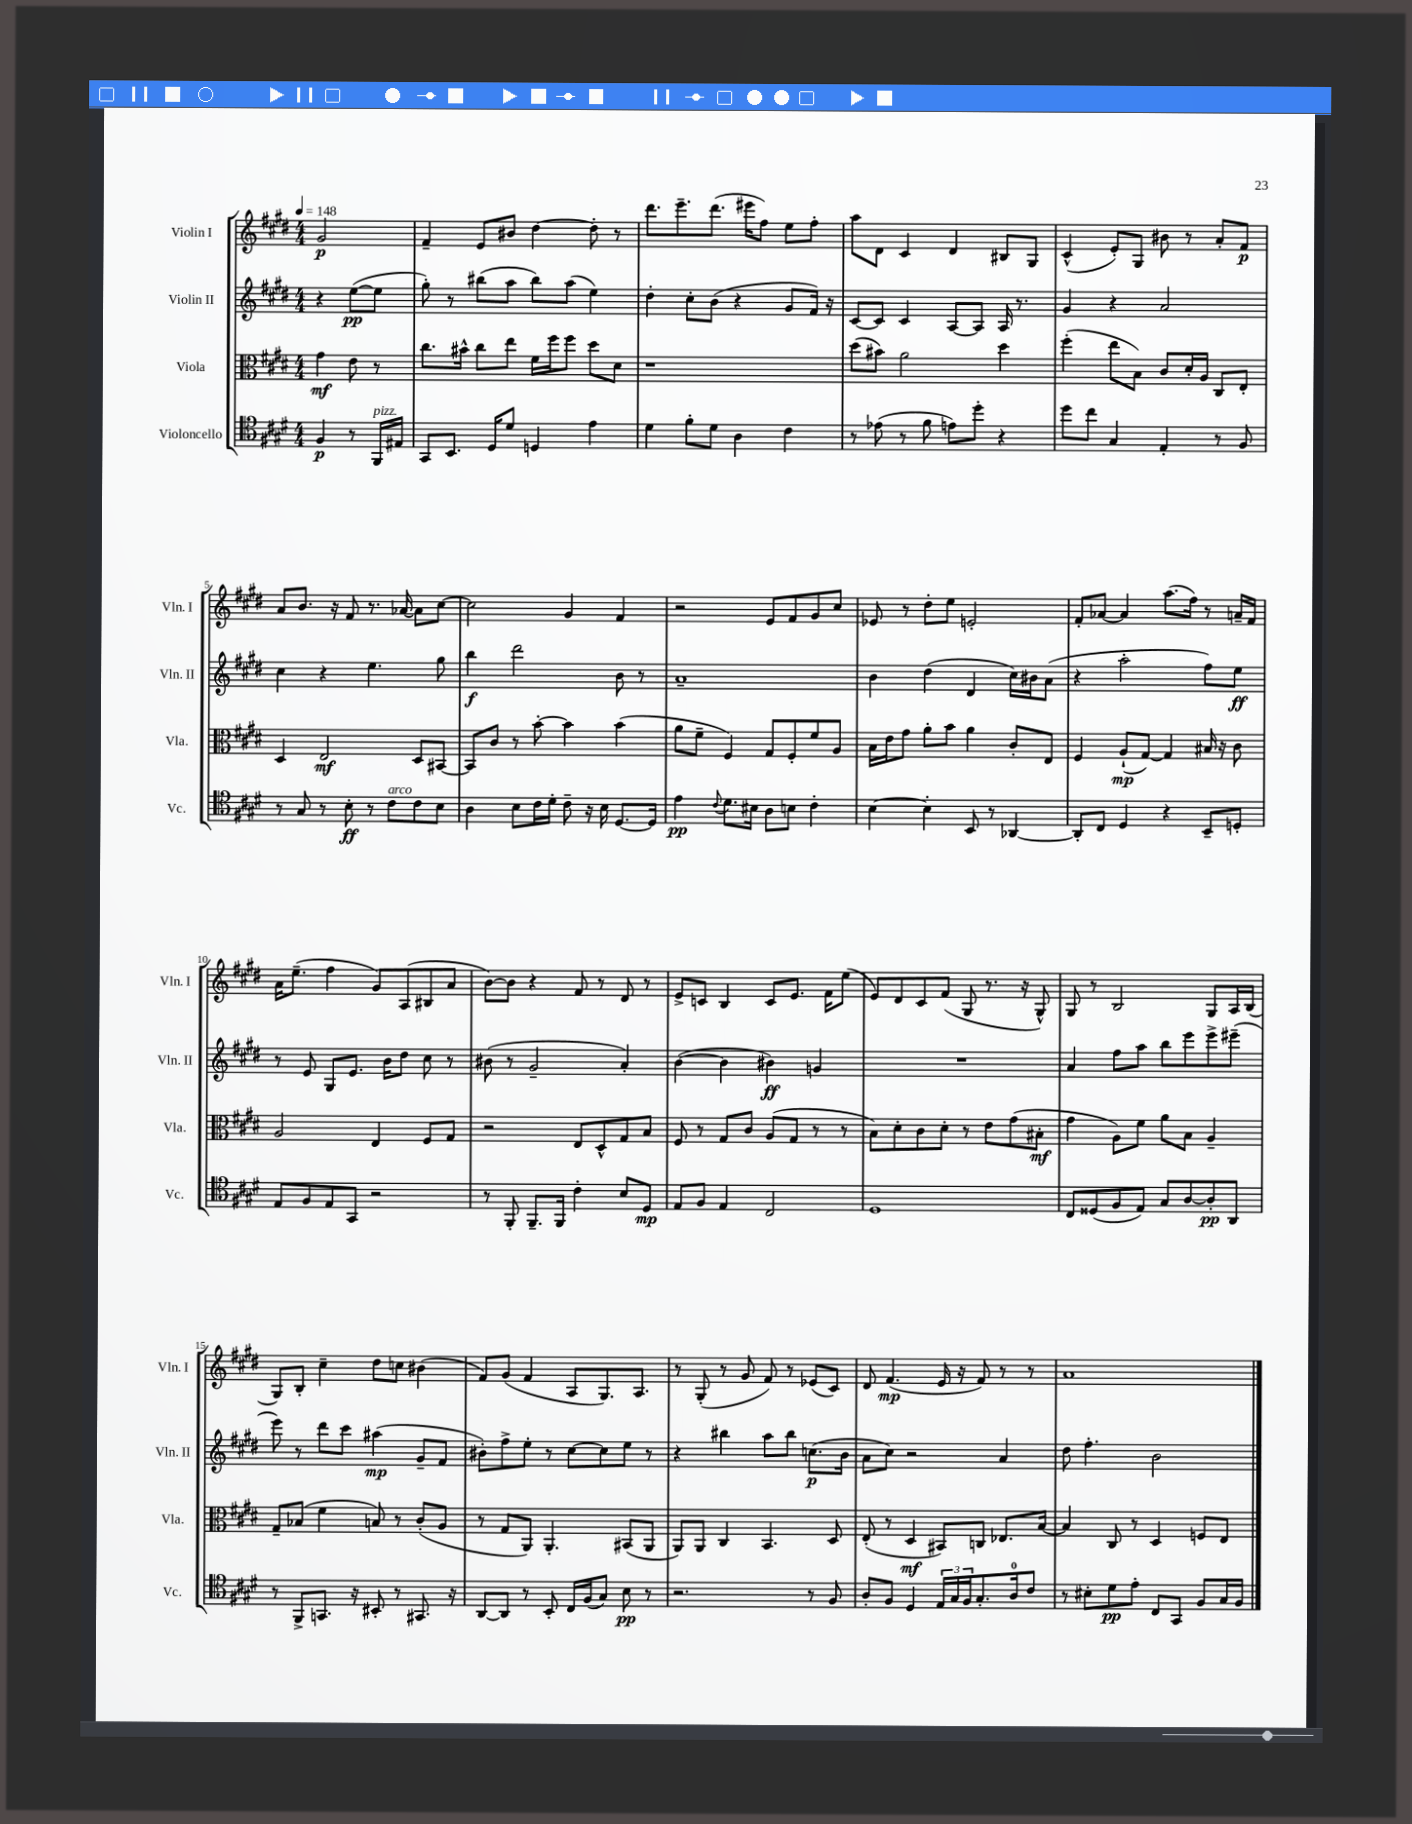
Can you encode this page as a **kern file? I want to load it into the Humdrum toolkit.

**kern	**dynam	**kern	**dynam	**kern	**dynam	**kern	**dynam
*part4	*part4	*part3	*part3	*part2	*part2	*part1	*part1
*staff4	*staff4	*staff3	*staff3	*staff2	*staff2	*staff1	*staff1
*I"Violoncello	*	*I"Viola	*	*I"Violin II	*	*I"Violin I	*
*I'Vc.	*	*I'Vla.	*	*I'Vln. II	*	*I'Vln. I	*
*clefC4	*	*clefC3	*	*clefG2	*	*clefG2	*
*k[f#c#g#d#]	*	*k[f#c#g#d#]	*	*k[f#c#g#d#]	*	*k[f#c#g#d#]	*
*M4/4	*	*M4/4	*	*M4/4	*	*M4/4	*
*MM148	*	*MM148	*	*MM148	*	*MM148	*
=	=	=	=	=	=	=	=
4F#/	p	4g#\	mf	4r	.	2g#/	p
8r	.	8e\	.	([8ee\L	pp	.	.
!LO:TX:a:i:t=pizz.	!	!	!	!	!	!	!
16FF#/LL	.	8r	.	8ee\J]	.	.	.
16E#X/JJ	.	.	.	.	.	.	.
=1	=1	=1	=1	=1	=1	=1	=1
8GG#/L	.	8.cc#\L	.	8gg#'\)	.	4f#~/	.
8.BB/J	.	.	.	8r	.	.	.
.	.	16b#X^^\Jk	.	.	.	.	.
.	.	8cc#\L	.	(8bb#X\L	.	8e/L	.
16D#/KL	.	.	.	.	.	.	.
8d#/J	.	8ee\J	.	8aa\J	.	8b#X/J	.
4Dn/	.	16f#\LL	.	8bb#\L)	.	[4dd#\	.
.	.	16ff#\J	.	.	.	.	.
.	.	8ff#\J	.	(8aa\J	.	.	.
4e\	.	8dd#\L	.	4ee\)	.	8dd#'\]	.
.	.	8d#\J	.	.	.	8r	.
=2	=2	=2	=2	=2	=2	=2	=2
4d#\	.	1r	.	4dd#'\	.	8.ddd#\L	.
.	.	.	.	.	.	8.eee~\	.
8f#'\L	.	.	.	8cc#'\L	.	.	.
8d#\J	.	.	.	(8b\J	.	(8.ddd#\J	.
4A\	.	.	.	4r	.	.	.
.	.	.	.	.	.	16eee#X\KL	.
.	.	.	.	.	.	8ff#\J)	.
4c#\	.	.	.	8g#/L	.	8ee\L	.
.	.	.	.	16f#/Jk)	.	8ff#'\J	.
.	.	.	.	16r	.	.	.
=3	=3	=3	=3	=3	=3	=3	=3
8r	.	(8dd#\L	.	[8c#/L	.	8aa\L	.
(8e-X\	.	8b#X\J)	.	8c#/J]	.	8d#\J	.
8r	.	2a\	.	4c#/	.	4c#/	.
8f#\	.	.	.	.	.	.	.
8en\L)	.	.	.	[8A/L	.	4d#/	.
8dd#'\J	.	.	.	8A/J]	.	.	.
4r	.	4dd#\	.	16A/	.	8B#X/L	.
.	.	.	.	8.r	.	.	.
.	.	.	.	.	.	8G#/J	.
=4	=4	=4	=4	=4	=4	=4	=4
8dd#\L	.	(4ff#'\	.	4g#/	.	(4c#^^/	.
8cc#\J	.	.	.	.	.	.	.
4G#/	.	8ee\L	.	4r	.	8e'/L)	.
.	.	8B\J)	.	.	.	8G#/J	.
4E'/	.	8c#/L	.	2a/	.	8b#X\	.
.	.	16d#'/L	.	.	.	8r	.
.	.	16A/JJ	.	.	.	.	.
8r	.	8C#/L	.	.	.	8a'/L	.
8F#/	.	8E'/J	.	.	.	8f#/J	p
!!LO:LB:g=z
=5	=5	=5	=5	=5	=5	=5	=5
8r	.	4D#/	.	4cc#\	.	8a/L	.
8G#/	.	.	.	.	.	8.b/J	.
8r	.	2E/	mf	4r	.	.	.
.	.	.	.	.	.	16r	.
8B'\	ff	.	.	.	.	8f#/	.
8r	.	.	.	4.ee\	.	8.r	.
!LO:TX:a:i:t=arco	!	!	!	!	!	!	!
8c#\L	.	.	.	.	.	.	.
.	.	.	.	.	.	[16a-X/	.
8c#\	.	8D#/L	.	.	.	8a-\L]	.
8B\J	.	[8BB#X/J	.	8gg#\	.	[8cc#\J	.
=6	=6	=6	=6	=6	=6	=6	=6
4A\	.	8BB#/L]	.	4bb\	f	2cc#\]	.
.	.	8c#/J	.	.	.	.	.
8B\L	.	8r	.	2ddd#\	.	.	.
16c#\L	.	[8b'\	.	.	.	.	.
16d#'\JJ	.	.	.	.	.	.	.
8c#~\	.	4b\]	.	.	.	4g#/	.
16r	.	.	.	.	.	.	.
16B\	.	.	.	.	.	.	.
[8.D#/L	.	(4b\	.	8b\	.	4f#/	.
.	.	.	.	8r	.	.	.
16D#/Jk]	.	.	.	.	.	.	.
=7	=7	=7	=7	=7	=7	=7	=7
4e\	pp	8a\L	.	1a~	.	2r	.
.	.	8f#~\J	.	.	.	.	.
8qqc#/	.	.	.	.	.	.	.
8.d#\L	.	4F#/)	.	.	.	.	.
16B#X\Jk	.	.	.	.	.	.	.
8A\L	.	8G#/L	.	.	.	8e/L	.
8Bn\J	.	8F#'/	.	.	.	8f#/	.
4c#'\	.	8f#/	.	.	.	8g#/	.
.	.	8A/J	.	.	.	8cc#/J	.
=8	=8	=8	=8	=8	=8	=8	=8
[4B\	.	16B\LL	.	4b\	.	8e-X/	.
.	.	16e\J	.	.	.	.	.
.	.	8g#\J	.	.	.	8r	.
4B'\]	.	8a'\L	.	(4dd#\	.	8dd#'\L	.
.	.	8b\J	.	.	.	8ee\J	.
8BB/	.	4a\	.	4d#/	.	2en'/	.
8r	.	.	.	.	.	.	.
[4AA-X/	.	8c#'/L	.	16cc#\LL)	.	.	.
.	.	.	.	16b#X\J	.	.	.
.	.	8E/J	.	(8a\J	.	.	.
=9	=9	=9	=9	=9	=9	=9	=9
8AA-'/L]	.	4F#/	.	4r	.	8f#'/L	.
8C#/J	.	.	.	.	.	[8a-X/J	.
4D#/	.	(8A`/L	mp	2aa'\	.	4a-/]	.
.	.	[8G#/J)	.	.	.	.	.
4r	.	4G#/]	.	.	.	(8.aa\L	.
.	.	.	.	.	.	16ff#\Jk)	.
8BB~/L	.	16B#X/	.	8ff#\L)	.	8r	.
.	.	16r	.	.	.	.	.
8Dn'/J	.	8c#\	.	8ee\J	ff	16an~/LL	.
.	.	.	.	.	.	16f#/JJ	.
!!LO:LB:g=z
=10	=10	=10	=10	=10	=10	=10	=10
8E/L	.	2A/	.	8r	.	16a\KL	.
.	.	.	.	.	.	(8.ee~\J	.
8F#/	.	.	.	8e/	.	.	.
8E/	.	.	.	8G#/L	.	4ff#\	.
8GG#/J	.	.	.	8.e/J	.	.	.
2r	.	4E/	.	.	.	8g#/L)	.
.	.	.	.	16b\KL	.	.	.
.	.	.	.	8dd#\J	.	(8A/	.
.	.	8F#/L	.	8cc#\	.	8B#X/	.
.	.	8G#/J	.	8r	.	8a/J	.
=11	=11	=11	=11	=11	=11	=11	=11
8r	.	2r	.	(8b#X\	.	[8b\L)	.
8FF#'/	.	.	.	8r	.	8b\J]	.
8.FF#~/L	.	.	.	2g#~/	.	4r	.
16FF#/Jk	.	.	.	.	.	.	.
4c#'\	.	8E/L	.	.	.	8f#/	.
.	.	8D#^^/	.	.	.	8r	.
8B/L	.	8G#/	.	4a'/)	.	8d#/	.
8D#/J	mp	8B/J	.	.	.	8r	.
=12	=12	=12	=12	=12	=12	=12	=12
8E/L	.	8F#/	.	([4b\	.	8e^/L	.
8F#/J	.	8r	.	.	.	8cn/J	.
4E/	.	8G#/L	.	4b\]	.	4B/	.
.	.	8c#/J	.	.	.	.	.
2C#/	.	(8A/L	.	4b#X\)	ff	8c/L	.
.	.	8G#/J	.	.	.	8.e/J	.
.	.	8r	.	4gn/	.	.	.
.	.	.	.	.	.	16f#\KL	.
.	.	8r	.	.	.	(8ee\J	.
=13	=13	=13	=13	=13	=13	=13	=13
1D#	.	8B\L)	.	1r	.	8e/L)	.
.	.	8d#'\	.	.	.	8d#/	.
.	.	8c#\	.	.	.	8c#/	.
.	.	8d#'\J	.	.	.	(8f#/J	.
.	.	8r	.	.	.	8G#/	.
.	.	8e\L	.	.	.	8.r	.
.	.	(8g#\	.	.	.	.	.
.	.	.	.	.	.	16r	.
.	.	8B#X'\J	mf	.	.	8G#^^/)	.
=14	=14	=14	=14	=14	=14	=14	=14
8C#/L	.	4g#\	.	4a/	.	8G#/	.
(8D##X/	.	.	.	.	.	8r	.
8F#/	.	8A\L)	.	8ff#\L	.	2B/	.
8E/J)	.	8f#\J	.	8aa\J	.	.	.
8G#/L	.	8a\L	.	8bb\L	.	.	.
[8A/	.	8B\J	.	8eee\	.	.	.
8A'/]	pp	4A~/	.	8eee^\	.	8G#/L	.
8AA/J	.	.	.	(8eee#X~\J	.	16A/L	.
.	.	.	.	.	.	(16B/JJ	.
!!LO:LB:g=z
=15	=15	=15	=15	=15	=15	=15	=15
8r	.	8G#~/L	.	8eee\)	.	8G#/L)	.
8FF#^/L	.	(8B-X/J	.	8r	.	8B'/J	.
8.GGn/J	.	4f#\	.	8ddd#\L	.	4cc#~\	.
.	.	.	.	8ccc#\J	.	.	.
16r	.	.	.	.	.	.	.
8BB#X'/	.	8Bn/)	.	(4aa#X\	mp	8dd#\L	.
8r	.	8r	.	.	.	8ccn\J	.
8.GG#X/	.	(8c#'/L	.	8g#~/L	.	(4b#X\	.
.	.	8A/J	.	8f#/J	.	.	.
16r	.	.	.	.	.	.	.
=16	=16	=16	=16	=16	=16	=16	=16
[8AA/L	.	8r	.	8b#X'\L)	.	8f#/L)	.
8AA/J]	.	8G#/L	.	8ff#^\	.	(8g#/J	.
8r	.	8AA/J)	.	8ee'\J	.	4f#/	.
8BB'/	.	4.AA'/	.	8r	.	.	.
16C#/LL	.	.	.	[8cc#\L	.	8A/L	.
(16F#/J	.	.	.	.	.	.	.
8G#/J)	.	.	.	8cc#\]	.	8.G#/)	.
8B\	pp	(8BB#X/L	.	8ee\J	.	.	.
.	.	.	.	.	.	8.A/J	.
8r	.	8AA/J	.	8r	.	.	.
=17	=17	=17	=17	=17	=17	=17	=17
2.r	.	8AA/L)	.	4r	.	8r	.
.	.	8AA/J	.	.	.	(8G#'/	.
.	.	4C#/	.	4bb#X\	.	8r	.
.	.	.	.	.	.	8g#/	.
.	.	4.BB/	.	8aa\L	.	8f#/)	.
.	.	.	.	8bb#\J	.	8r	.
8r	.	.	.	(8.ccn\L	p	(8e-X/L	.
8F#/	.	8D#/	.	.	.	8c#/J)	.
.	.	.	.	16b\Jk	.	.	.
=18	=18	=18	=18	=18	=18	=18	=18
8A'/L	.	(8E'/	.	8a\L	.	8d#/	.
8F#/J	.	8r	.	8cc#\J)	.	(4.f#/	mp
4D#/	.	4D#/	mf	2r	.	.	.
24E/LL	.	8BB#X/L)	.	.	.	16e/	.
24G#/	.	.	.	.	.	.	.
.	.	.	.	.	.	16r	.
24F#/J	.	.	.	.	.	.	.
8.G#'/	.	8Cn/J	.	.	.	8f#/)	.
.	.	8.E-X/L	.	4a/	.	8r	.
16A/k	.	.	.	.	.	.	.
8c#/J	.	.	.	.	.	8r	.
.	.	[16B/Jk	.	.	.	.	.
=19	=19	=19	=19	=19	=19	=19	=19
8r	.	4B/]	.	8dd#\	.	1a	.
8B#X'\L	.	.	.	4.ff#'\	.	.	.
8d#\	pp	8C#/	.	.	.	.	.
8e'\J	.	8r	.	.	.	.	.
8C#/L	.	4D#/	.	2b\	.	.	.
8GG#/J	.	.	.	.	.	.	.
8F#/L	.	8Fn/L	.	.	.	.	.
16G#/L	.	8E/J	.	.	.	.	.
16F#/JJ	.	.	.	.	.	.	.
==	==	==	==	==	==	==	==
*-	*-	*-	*-	*-	*-	*-	*-
